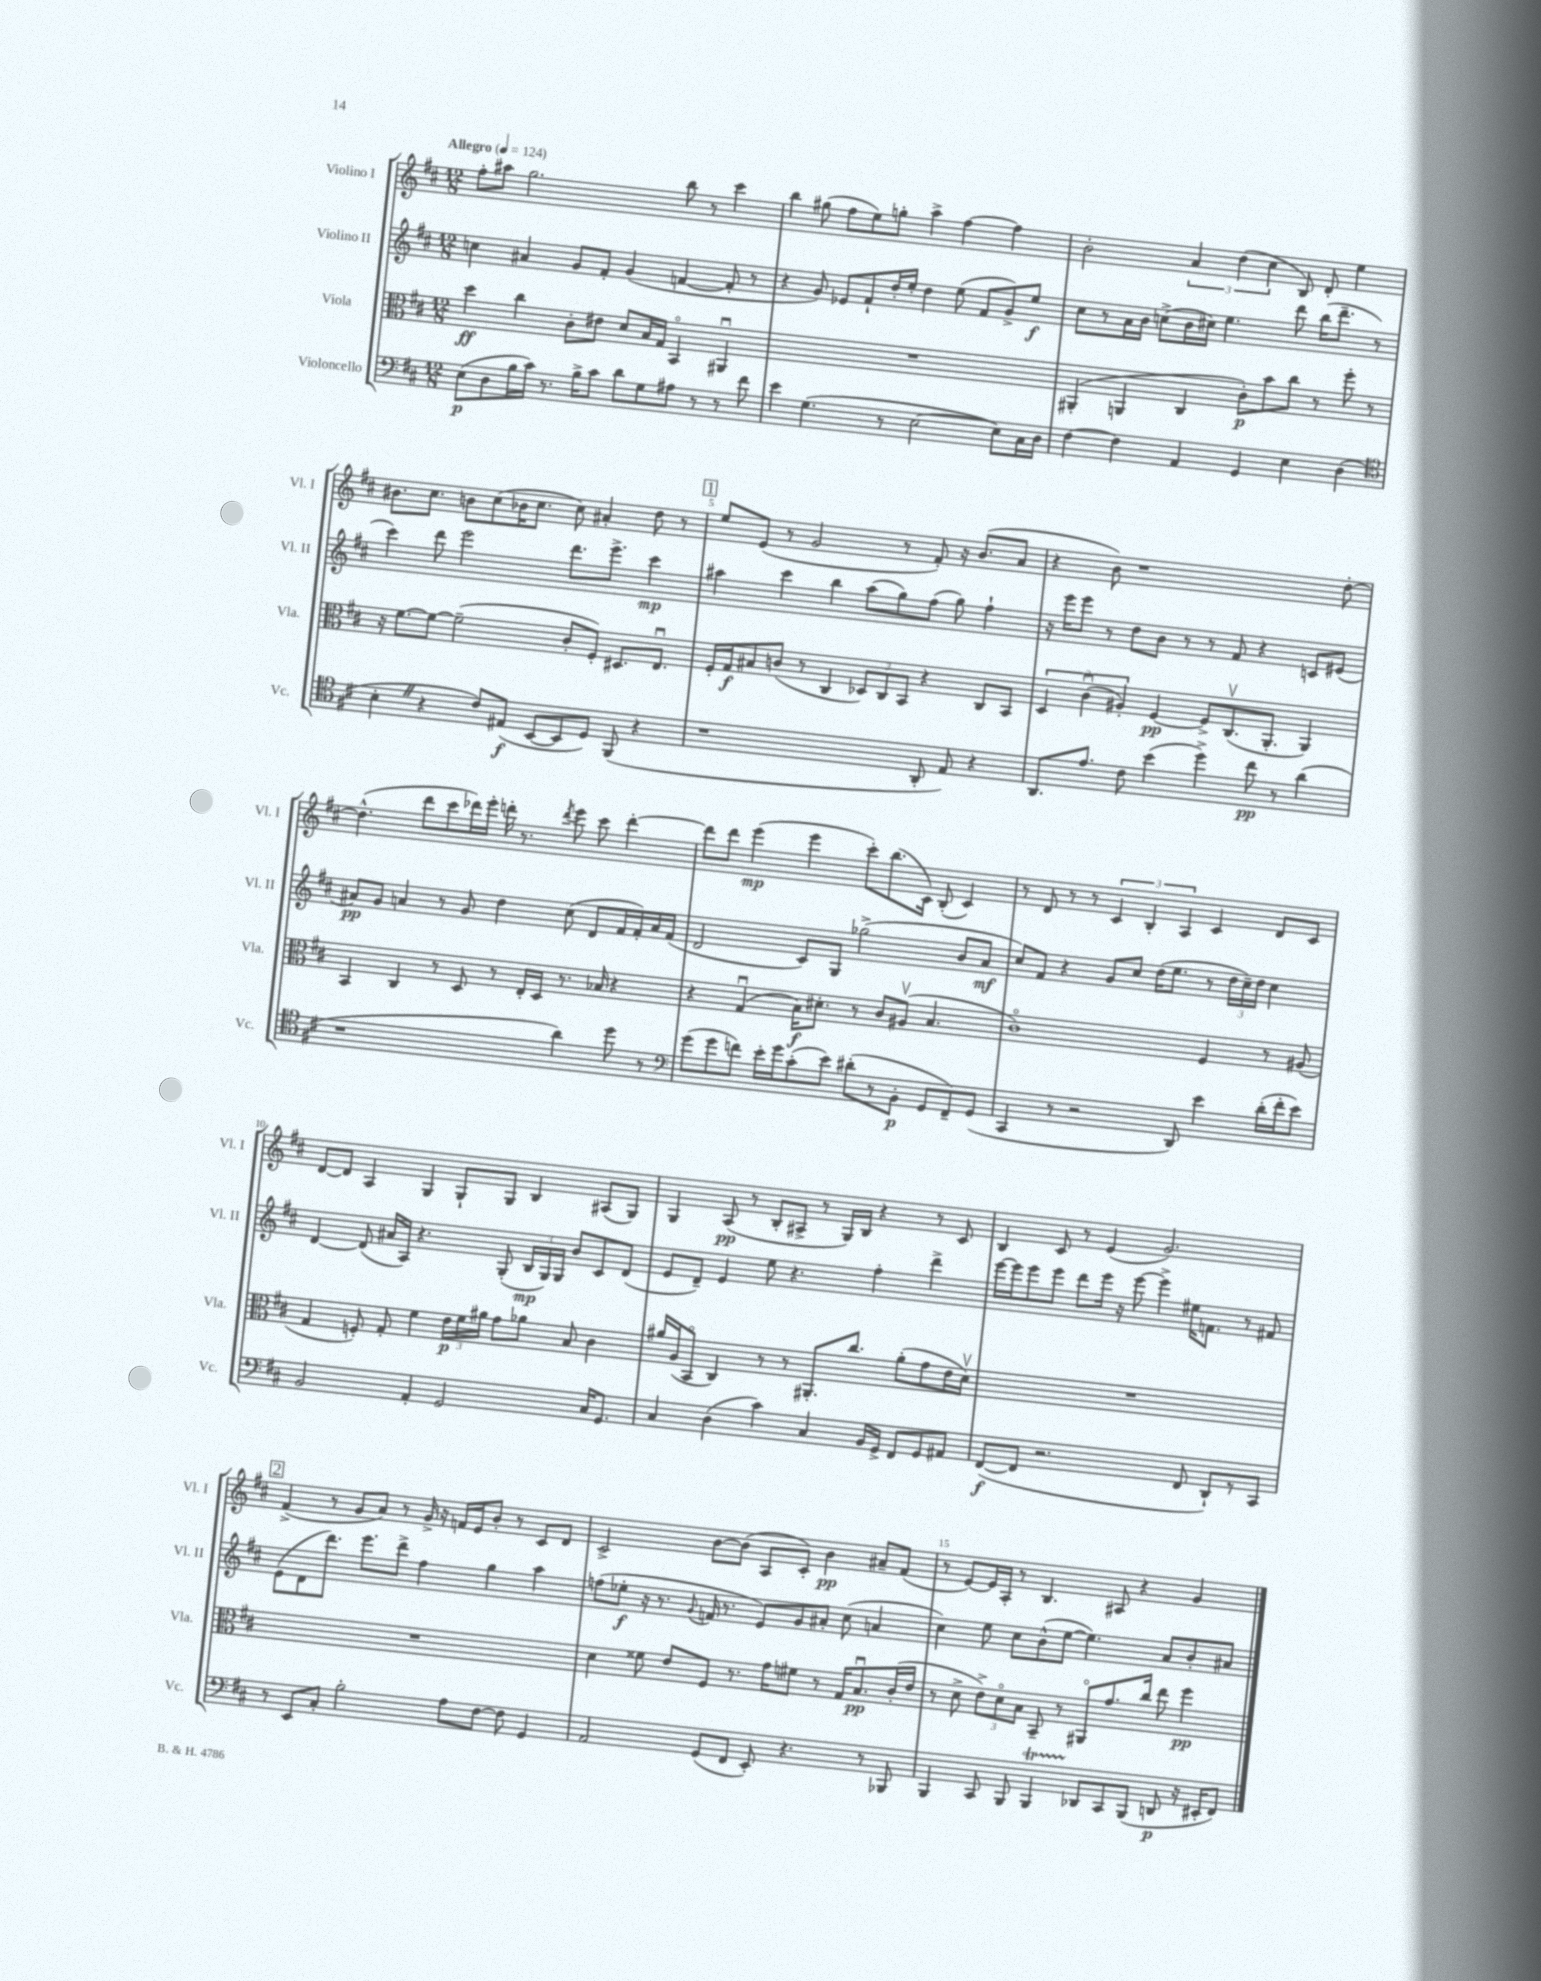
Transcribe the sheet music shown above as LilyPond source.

<<
\new StaffGroup <<
\new Staff = "s0" \with { instrumentName = "Violino I" shortInstrumentName = "Vl. I" } {
    \clef treble \key d \major \numericTimeSignature \time 12/8 \tempo "Allegro" 4 = 124
    \autoBeamOff fis''8[-. ais''8] g''2. b''8 r8 cis'''4 |
    b''4 gis''8( fis''8[ e''8) g''8]-. a''4-> fis''4~ fis''4 |
    b'2-. \tuplet 3/2 { a'4 d''4( cis''4 } b8) d'8-. e''4 |
    bis'8.[ cis''8.] b'8[ cis''8( bes'16 cis''8.] cis''8) ais'4-. d''8 r8 |
    \mark \markup { \box "1" } e''8[ e'8]( r8 g'2 r8 fis'8-.) r16 b'8.[( a'8] |
    r4 b'8) r1 d''8~-. |
    d''4.-^( d'''8[ cis'''8 des'''16) e'''16]-. d'''16-. r8. \acciaccatura { d'''8 } e'''8 cis'''8 d'''4~-. |
    d'''8[ d'''8] e'''4\mp( e'''4 cis'''8[-.) b''8.( cis'16]) b8-.( cis'4) |
    r8 d'8 r8 r8 \tuplet 3/2 { cis'4 b4-. a4 } cis'4 d'8[ cis'8] |
    d'8[~ d'8] a4 g4 g8[-! g8] b4 ais8[( g8]) |
    g4 a8\pp( r8 b8[-. ais8]-> r8 g16[) b16] r4 r8 cis'8 |
    b4 cis'8 r8 e'4( g'2.) |
    \mark \markup { \box "2" } fis'4->( r8 g'8[ a'8]) r8 g'16-> r16 f'16[ e'16 b'8]-. r8 cis'8[ d'8] |
    cis'2-> b'8[~ b'8]( a8[ cis'8]-.) b'4\pp ais'8[-- fis'8]( |
    r8 e'8[~) e'16 a16]-. r8 b4. ais8 r4 g'4 \bar "|." |
}
\new Staff = "s1" \with { instrumentName = "Violino II" shortInstrumentName = "Vl. II" } {
    \clef treble \key d \major \numericTimeSignature \time 12/8
    \autoBeamOff c''4 ais'4 g'8[ fis'8]-. g'4( f'4~ f'8-. r8 |
    r4 g'8) ees'8[ fis'8-! d''16-. e''16]-. d''4 e''8( fis'8[ g'8->) e''8]\f |
    cis''8[ r8 a'16 b'16] c''8[->( b'16 cis''16]) e''4. d'''8 b''16[( d'''8.]-- r8 |
    cis'''4) d'''8 e'''2 d'''8.[ e'''8.]-> cis'''4\mp |
    \mark \markup { \box "1" } ais''4 cis'''4 b''4 ais''8[( g''8) fis''8]( g''8) fis''4-! |
    r16 e'''16[ e'''8] r8 d''8[ b'8] r8 r8 fis'8 r4 c'8[ eis'8]( |
    ais'8[\pp) g'8] a'4 r8 g'8 d''4 cis''8( d'8[ fis'16 fis'16-.) a'16 fis'16]( |
    d'2 cis'8[) g8] ges''2->( b'8[ a'8]\mf |
    cis''8[) fis'8] r4 g'8[ cis''8] d''16[( e''8.] r8 \tuplet 3/2 { d''16[ cis''16--) d''16] } cis''4 |
    d'4~ d'8( ais'16[ a16]) r4. g8-.( \tuplet 3/2 { b16[\mp g16) g16] } b'8[ cis'8 d'8]( |
    e'8[ d'8]--) e'4 e''8 r4. fis''4-. d'''4-> |
    e'''16[~ e'''16 e'''8 e'''8] d'''8[ e'''16] r16 e'''8~ e'''4-> eis''16[ f'8.] r8 fis'8 |
    \mark \markup { \box "2" } e'8[( d'8 d'''8.]) e'''8.[ d'''8]-> fis''4 g''4 a''4 |
    f''8[( ees''8]-.\f r16 r8. \appoggiatura { g'8 } f'16 r8. e'8[) g'8 ais'8]-. cis''8( a'4 |
    cis''4) e''8 cis''8[ b'8-^( e''8]~ e''4.) a'8[ b'8-. ais'8] \bar "|." |
}
\new Staff = "s2" \with { instrumentName = "Viola" shortInstrumentName = "Vla." } {
    \clef alto \key d \major \numericTimeSignature \time 12/8
    \autoBeamOff d''4\ff cis''4 cis'8[-. eis'8] d'8[ b16 g16] b,4\flageolet ais,4\downbow |
    R1. |
    ais,4-.( a,4 cis4 cis'8[-.\p) b'8 cis''8] r8 fis''8-. r8 |
    r16 fis'8.[~ fis'8]~ fis'2--( cis'8[-. fis8]-.) dis8.[ e8.]\downbow |
    \mark \markup { \box "1" } fis16[-. g16\f bis8 c'8]( r8 cis4 \tuplet 3/2 { des8[) cis8 b,8] } r4 cis8[ b,8] |
    \tuplet 3/2 { d4 cis'4\downbow( ais4-.) } fis4~\pp fis8[-> cis8.\upbow( a,8.]-. a,4) |
    b,4 cis4 r8 d8 r8 e16[-. d16] r8. bes16 r4 |
    r4 g4\downbow( b16[\f) dis'8.]-. r8 cis'8[ ais8]\upbow( b4. |
    cis'1\flageolet) fis4 r8 ais8( |
    g4 f8-.) g8-. fis'4 \tuplet 3/2 { e'16[\p fis'16 ais'16] } g'8[ aes'8] b8 cis'4 |
    ais'16[ a16( b,8]\flageolet cis4) r8 r8 ais,8.[-. cis''8.] ais'8[-.( g'8 e'16 d'16]\upbow) |
    R1. |
    \mark \markup { \box "2" } R1. |
    d'4 fisis'8 e'8[ fis8] r8. g'16[ fis'8] r8 g16[ b8.\downbow\pp cis'16-.( e'16] |
    r8 d'8-> \tuplet 3/2 { e'8[->) d'8\flageolet b8] } b,8-- r8 ais,8[\flageolet g'8. cis''16] e''8 fis''4\pp \bar "|." |
}
\new Staff = "s3" \with { instrumentName = "Violoncello" shortInstrumentName = "Vc." } {
    \clef bass \key d \major \numericTimeSignature \time 12/8
    \autoBeamOff e8[\p( d8 b16 cis'16]) r8. b16[-> cis'8] d'8[ g8 ais8] r8 r8 fis'8 |
    e'4 g4.( r8 e2~ e8[) cis16 d16] |
    fis4~ fis4 a,4 g,4 e4 d4( |
    \clef tenor b4-. \once \override BreathingSign.text = \markup { \musicglyph "scripts.caesura.straight" } \breathe r4 cis'8[) eis8]\f( b,8[~ b,8 d8]) fis,8( r4 |
    \mark \markup { \box "1" } r1 a,8-. e8) r4 |
    a,8.[ e'8.] cis'8 b'4( d''4->) cis''8\pp r8 a'4( |
    r1 a'4) d''8 r8 |
    \clef bass g'8[( g'8 f'8]) e'16[-. g'16 cis'8-.( e'8]) dis'8[-.( r8 b,8]-.\p g,8[ fis,8--) g,8]( |
    cis,4 r8 r2 d,8) e'4 d'16[-.( fis'16-. e'8]) |
    b,2 a,4-. g,2 cis16[ g,8.] |
    cis4 d4( cis'4) cis4 b,16[ g,16]-> fis,8[ g,8 ais,8] |
    fis,8[~\f( fis,8] r2. fis,8 d,8[-!) r8 cis,8] |
    \mark \markup { \box "2" } r8 e,8[ cis8]-. b2-. a8[ fis8]~ fis8 g,4 |
    a,2 g,8[( fis,8] e,8-.) r4. r8 bes,,8 |
    b,,4 cis,8 b,,8 b,,4\startTrillSpan des,8[\stopTrillSpan cis,8 b,,8]( d,8\p r16 eis,16[-. fis,8]) \bar "|." |
}
>>
>>
\layout { \context { \Score \override BarNumber.break-visibility = ##(#f #t #t) barNumberVisibility = #(every-nth-bar-number-visible 5) } }
